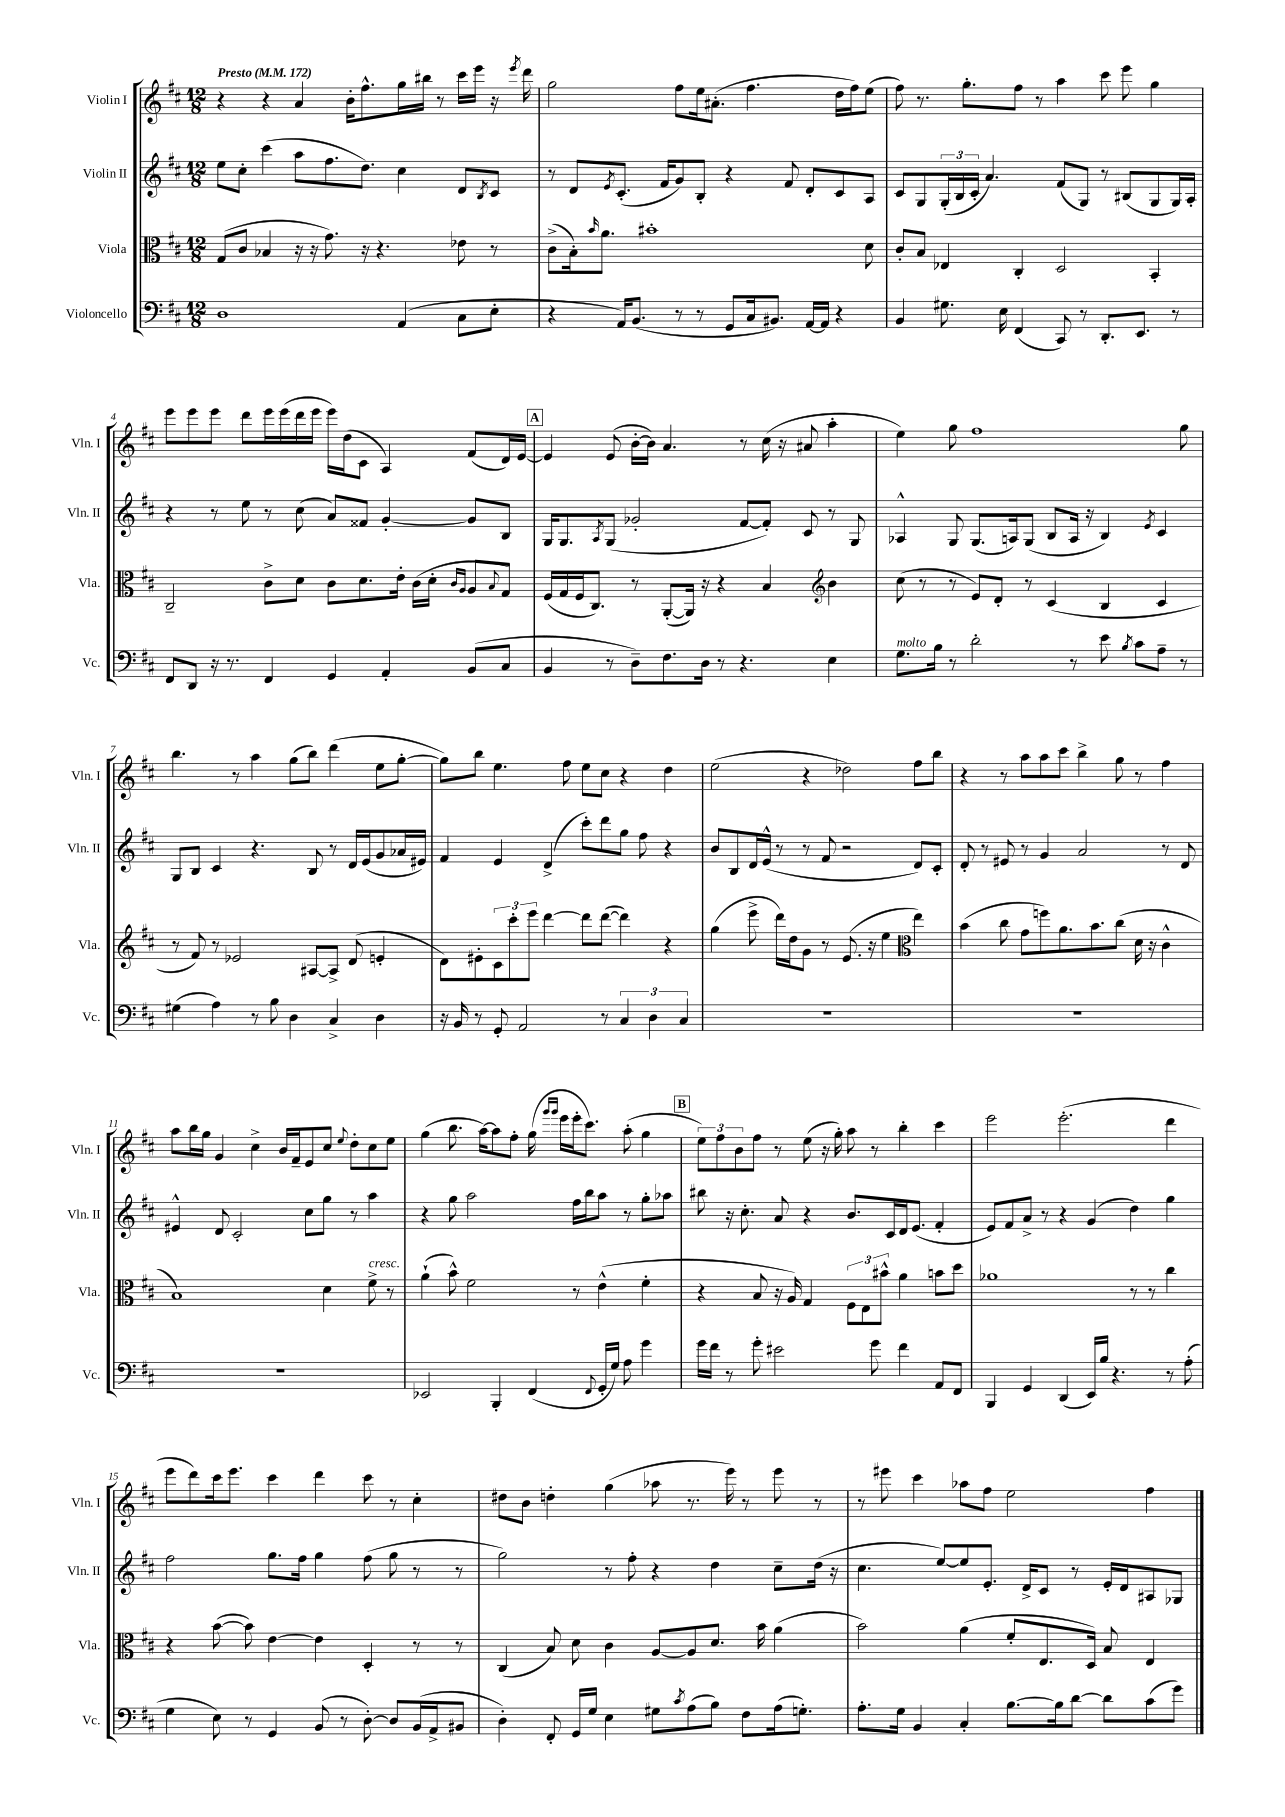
<<
\new StaffGroup <<
\new Staff = "s0" \with { instrumentName = "Violin I" shortInstrumentName = "Vln. I" } {
    \clef treble \key d \major \numericTimeSignature \time 12/8 \tempo "Presto" 4 = 172
    r4 r4 a'4 b'16-. fis''8.-^ g''16 bis''16 r8 cis'''16 e'''16 r16 \acciaccatura { e'''8 } d'''16 |
    g''2 fis''8 e''16 ais'8.-.( fis''4. d''16 fis''16) e''8( |
    fis''8) r8. g''8.-. fis''8 r8 a''4 cis'''8 e'''8 g''4 |
    e'''8 e'''8 e'''8 d'''8 e'''16 e'''16( d'''16 e'''16 e'''16) d''16( cis'8 a4) fis'8( d'16) e'16~ |
    \mark \markup { \box "A" } e'4 e'8( b'16~-. b'16) a'4. r8 cis''16( r16 ais'8 a''4-. |
    e''4) g''8 fis''1 g''8 |
    b''4. r8 a''4 g''8( b''8) d'''4( e''8 g''8~-. |
    g''8) b''8 e''4. fis''8 e''8 cis''8 r4 d''4 |
    e''2( r4 des''2) fis''8 b''8 |
    r4 r8 a''8 a''8 cis'''8 b''4-> g''8 r8 fis''4 |
    a''8 b''16 g''16 g'4 cis''4-> b'16 fis'16-- e'8 cis''8 \appoggiatura { e''8 } d''8-. cis''8 e''8 |
    g''4( b''8. a''16~) a''8 fis''8-. g''16( \grace { g'''16 g'''16 } e'''16 e'''16-. cis'''8.) a''8-.( g''4 |
    \mark \markup { \box "B" } \tuplet 3/2 { e''8) fis''8 b'8 } fis''8 r8 e''8( r16 g''16-.) a''8 r8 b''4-. cis'''4 |
    e'''2 e'''2.-.( d'''4 |
    e'''8 d'''8) cis'''16 e'''8. cis'''4 d'''4 cis'''8 r8 cis''4-. |
    dis''8 b'8 d''4-. g''4( aes''8 r8. e'''16) r8 e'''8 r8 |
    r8 eis'''8 cis'''4 aes''8 fis''8 e''2 fis''4 \bar "|." |
}
\new Staff = "s1" \with { instrumentName = "Violin II" shortInstrumentName = "Vln. II" } {
    \clef treble \key d \major \numericTimeSignature \time 12/8
    e''8 cis''8-. cis'''4( a''8 fis''8. d''8.) cis''4 d'8 \acciaccatura { b8 } cis'8 |
    r8 d'8 \acciaccatura { e'8 } cis'8.-.( fis'16 g'8) b8-. r4 fis'8 d'8-. cis'8 a8 |
    cis'8 g8 \tuplet 3/2 { g16-.( b16 cis'16-. } a'4.) fis'8( g8) r8 bis8( g8 g16) a16-. |
    r4 r8 e''8 r8 cis''8( a'8) fisis'8 g'4~-. g'8 b8 |
    \mark \markup { \box "A" } g16 g8. \acciaccatura { a8 } g8( ges'2-. fis'8~ fis'8-.) cis'8 r8 g8 |
    aes4-^ g8 g8.( a16) g8( b8 a16 r16 b4) \acciaccatura { e'8 } cis'4 |
    g8 b8 cis'4 r4. b8 r8 d'16 e'16( g'8 aes'16 eis'16) |
    fis'4 e'4 d'4->( cis'''8-.) d'''8 g''8 fis''8 r4 |
    b'8 b8 d'16 e'16-^( r8 r8 fis'8 r2 d'8) cis'8-. |
    d'8-. r8 eis'8 r8 g'4 a'2 r8 d'8 |
    eis'4-^ d'8 cis'2-. cis''8 g''8 r8 a''4 |
    r4 g''8 a''2 fis''16 b''16 a''8 r8 g''8-. aes''8 |
    \mark \markup { \box "B" } bis''8 r16 cis''8.-. a'8 r4 b'8. cis'16 d'16 e'8.( fis'4-. |
    e'8) fis'8 a'8-> r8 r4 g'4( d''4) g''4 |
    fis''2 g''8. fis''16 g''4 fis''8( g''8 r8 r8 |
    g''2) r8 fis''8-. r4 d''4 cis''8-- d''16( r16 |
    cis''4. e''8~) e''8 e'8.-. d'16-> cis'8 r8 e'16-. d'16 ais8 ges8 \bar "|." |
}
\new Staff = "s2" \with { instrumentName = "Viola" shortInstrumentName = "Vla." } {
    \clef alto \key d \major \numericTimeSignature \time 12/8
    g8( cis'8 bes4 r16 r16 g'8.) r16 r4. ees'8 r8 |
    cis'8->( b16-.) \grace { b'16 } a'8. bis'1-. d'8 |
    cis'8-. b8 ees4 cis4-. d2 b,4-. |
    cis2-- cis'8-> d'8 cis'8 d'8. e'16-. cis'16( d'16-. \grace { cis'16 a16 } a8 \appoggiatura { b8 } g8) |
    \mark \markup { \box "A" } fis16( g16 fis16 cis8.) r8 a,8~-.( a,16) r16 r4 b4 \clef treble b'4 |
    cis''8( r8 r8 e'8) d'8-. r8 cis'4( b4 cis'4 |
    r8 fis'8) r8 ees'2 ais8~ ais8-> d'8( e'4-. |
    d'8) eis'8-. \tuplet 3/2 { cis'8 cis'''8-. e'''8 } d'''4~ d'''8 d'''8~( d'''4) r4 |
    g''4( e'''8-> d'''16) d''16 g'8 r8 e'8.( r16 e''4 \clef alto e''4) |
    b'4( cis''8 g'8 f''8) a'8. b'8. cis''8( d'16 r16 cis'4-^ |
    b1) d'4 fis'8->^\markup { \italic "cresc." } r8 |
    a'4-!( b'8-^) fis'2 r8 e'4-^( fis'4-. |
    \mark \markup { \box "B" } r4 b8 r16 a16) g4 \tuplet 3/2 { fis8 e8 bis'8-^ } a'4 b'8 d''8 |
    aes'1 r8 r8 cis''4 |
    r4 b'8~( b'8) e'4~ e'4 d4-. r8 r8 |
    cis4( b8) d'8 cis'4 a8~ a8 d'8. b'16 a'4( |
    b'2) a'4( fis'8-. e8. d16) b8 e4 \bar "|." |
}
\new Staff = "s3" \with { instrumentName = "Violoncello" shortInstrumentName = "Vc." } {
    \clef bass \key d \major \numericTimeSignature \time 12/8
    d1 a,4( cis8 e8-. |
    r4 a,16) b,8.( r8 r8 g,8 cis16 bis,8.) a,16~ a,16 r4 |
    b,4 gis8. e16 fis,4( cis,8) r8 d,8.-. e,8. r8 |
    fis,8 d,8 r16 r8. fis,4 g,4 a,4-. b,8( cis8 |
    \mark \markup { \box "A" } b,4 r8 d8--) fis8. d16 r8 r4. e4 |
    g8.^\markup { \italic "molto" } b16 r8 d'2-. r8 e'8 \acciaccatura { b8 } cis'8 a8-- r8 |
    gis4( a4) r8 b8 d4 cis4-> d4 |
    r16 b,16 r8 g,8-. a,2 r8 \tuplet 3/2 { cis4 d4 cis4 } |
    R1. |
    R1. |
    R1. |
    ees,2 b,,4-. fis,4( \appoggiatura { fis,8 } g,16-. g16) a8 g'4 |
    \mark \markup { \box "B" } g'16 fis'16 r8 g'8-. eis'2 g'8 fis'4 a,8 fis,8 |
    b,,4 g,4 d,4( e,16) b16 r4. r8 a8-.( |
    g4 e8) r8 g,4 b,8( r8 d8~-.) d8 b,16( a,16-> bis,8 |
    d4-.) fis,8-. g,16 g16 e4 gis8 \acciaccatura { cis'8 } a8( b8) fis8 a16( g8.-.) |
    a8.-. g16 b,4 cis4-. b8.~ b16 d'8~ d'8 cis'8( g'8) \bar "|." |
}
>>
>>
